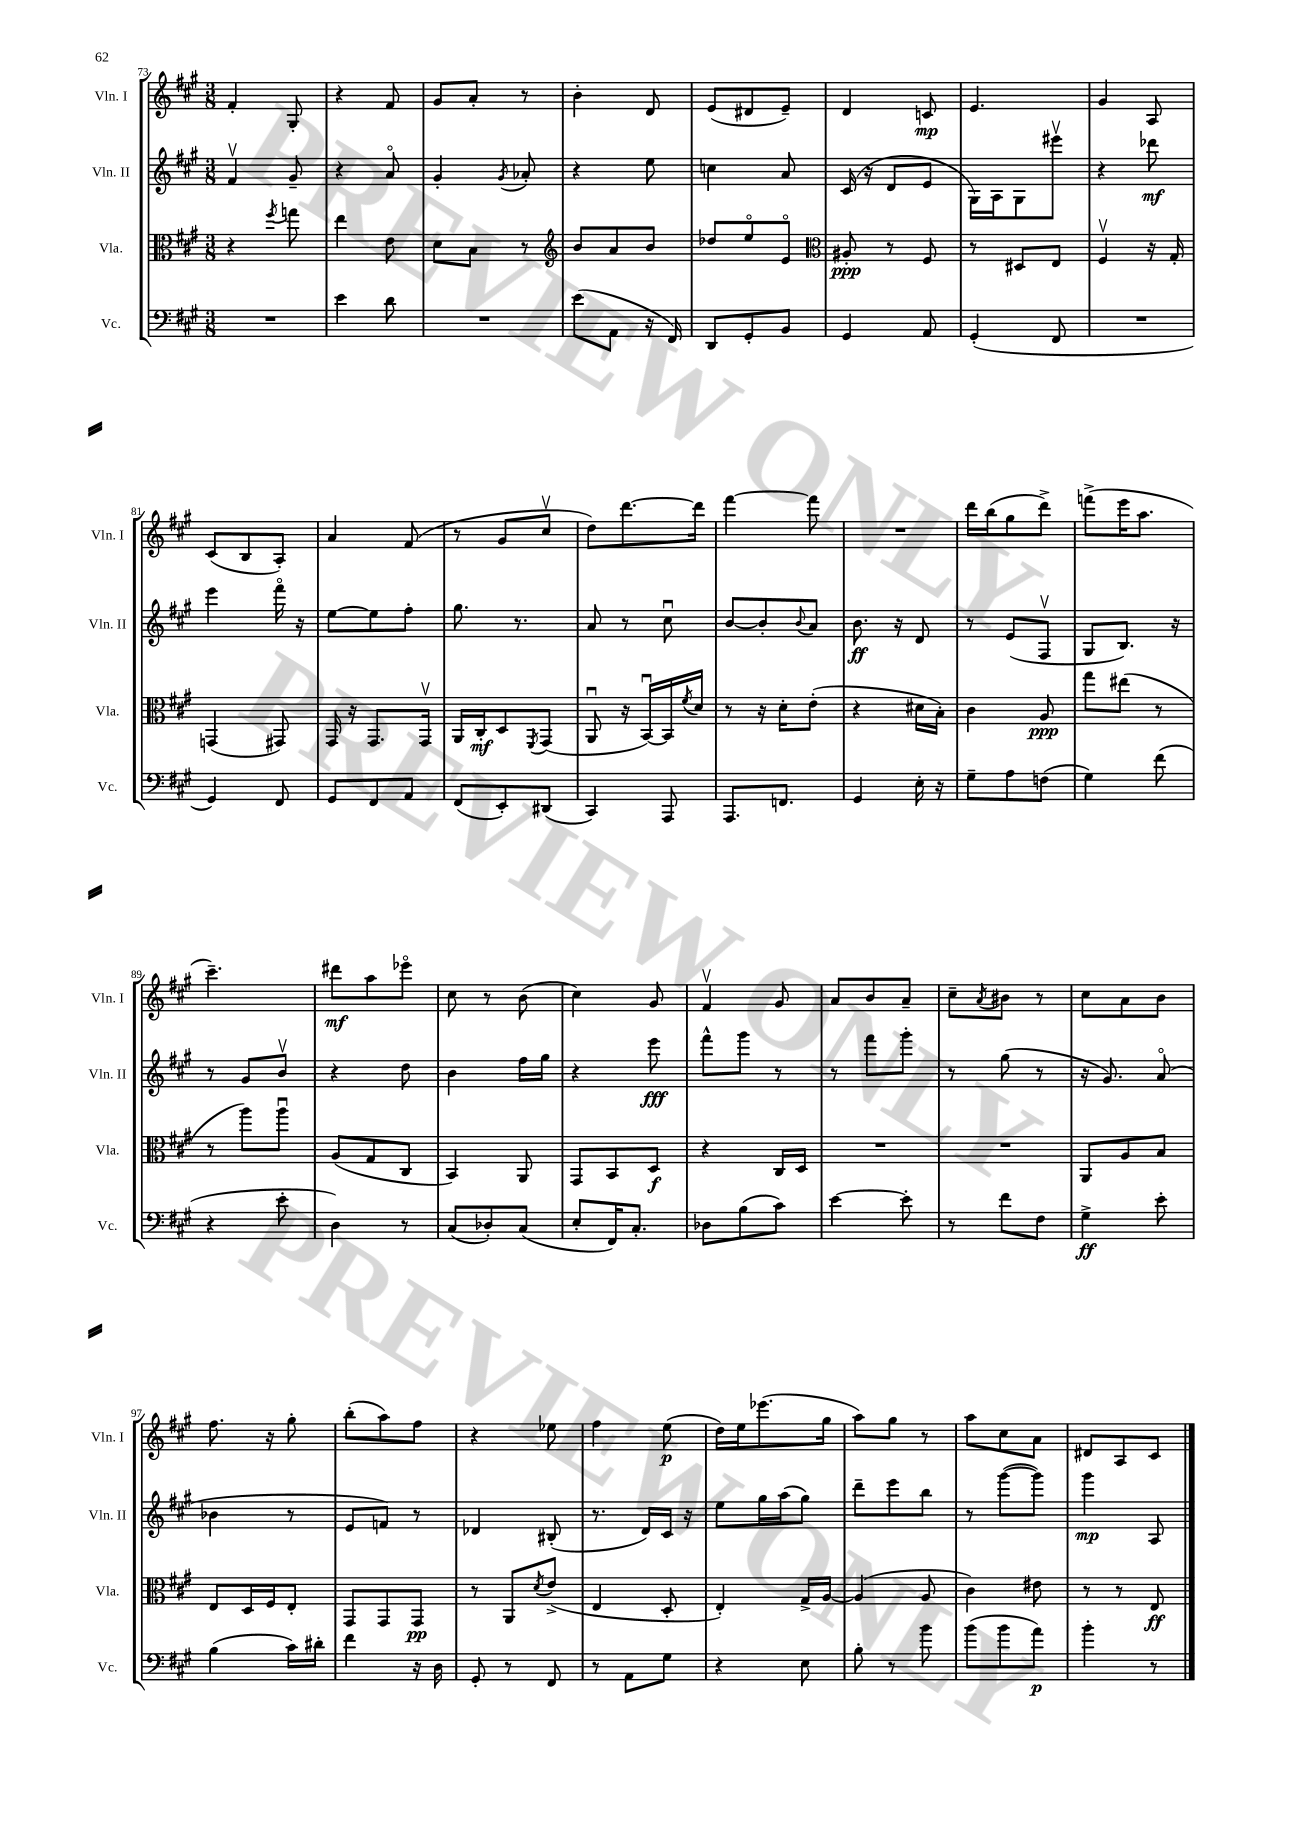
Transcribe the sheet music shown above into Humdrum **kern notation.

**kern	**dynam	**kern	**dynam	**kern	**dynam	**kern	**dynam
*part4	*part4	*part3	*part3	*part2	*part2	*part1	*part1
*staff4	*staff4	*staff3	*staff3	*staff2	*staff2	*staff1	*staff1
*I"Vc.	*	*I"Vla.	*	*I"Vln. II	*	*I"Vln. I	*
*I'Vc.	*	*I'Vla.	*	*I'Vln. II	*	*I'Vln. I	*
*clefF4	*	*clefC3	*	*clefG2	*	*clefG2	*
*k[f#c#g#]	*	*k[f#c#g#]	*	*k[f#c#g#]	*	*k[f#c#g#]	*
*M3/8	*	*M3/8	*	*M3/8	*	*M3/8	*
=73	=73	=73	=73	=73	=73	=73	=73
4.r	.	4r	.	4f#v/	.	4f#'/	.
.	.	8qff#/	.	.	.	.	.
.	.	8ggn\	.	8g#~/	.	8G#'/	.
=74	=74	=74	=74	=74	=74	=74	=74
4e\	.	4ee\	.	4r	.	4r	.
8d\	.	8e\	.	8a/	.	8f#/	.
=75	=75	=75	=75	=75	=75	=75	=75
4.r	.	8d\L	.	4g#'/	.	8g#/L	.
.	.	8B\J	.	.	.	8a'/J	.
.	.	.	.	8qg#/	.	.	.
.	.	8r	.	8a-X'/	.	8r	.
=76	=76	=76	=76	=76	=76	=76	=76
*	*	*clefG2	*	*	*	*	*
(8e\L	.	8b/L	.	4r	.	4b'\	.
8AA\J	.	8a/	.	.	.	.	.
16r	.	8b/J	.	8ee\	.	8d/	.
16FF#/)	.	.	.	.	.	.	.
=77	=77	=77	=77	=77	=77	=77	=77
8DD/L	.	8dd-X/L	.	4ccn\	.	(8e/L	.
8GG#'/	.	8ee/	.	.	.	8d#X/	.
8BB/J	.	8e/J	.	8a/	.	8e~/J)	.
=78	=78	=78	=78	=78	=78	=78	=78
*	*	*clefC3	*	*	*	*	*
4GG#/	.	8A#X'/	ppp	(16c#/	.	4d/	.
.	.	.	.	16r	.	.	.
.	.	8r	.	8d/L	.	.	.
8AA/	.	8F#/	.	8e/J	.	8cn/	mp
=79	=79	=79	=79	=79	=79	=79	=79
(4GG#'/	.	8r	.	16G#\LL)	.	4.e/	.
.	.	.	.	16A\J	.	.	.
.	.	8D#X/L	.	8G#\	.	.	.
8FF#/	.	8E/J	.	8eee#Xv\J	.	.	.
=80	=80	=80	=80	=80	=80	=80	=80
4.r	.	4F#v/	.	4r	.	4g#/	.
.	.	16r	.	8ddd-X\	mf	8A/	.
.	.	16G#'/	.	.	.	.	.
!!LO:LB:g=z
=81	=81	=81	=81	=81	=81	=81	=81
4GG#/)	.	(4GGn/	.	4eee\	.	(8c#/L	.
.	.	.	.	.	.	8B/	.
8FF#/	.	8GG#X/)	.	16fff#\	.	8A'/J)	.
.	.	.	.	16r	.	.	.
=82	=82	=82	=82	=82	=82	=82	=82
8GG#/L	.	16GG#/	.	[8ee\L	.	4a/	.
.	.	16r	.	.	.	.	.
8FF#/	.	8.GG#/L	.	8ee\]	.	.	.
8AA/J	.	.	.	8ff#'\J	.	(8f#/	.
.	.	16GG#v/Jk	.	.	.	.	.
=83	=83	=83	=83	=83	=83	=83	=83
(8FF#/L	.	16AA/LL	.	8.gg#\	.	8r	.
.	.	16C#'/J	mf	.	.	.	.
8EE'/)	.	8D/	.	.	.	8g#/L	.
.	.	.	.	8.r	.	.	.
.	.	8qFF#/	.	.	.	.	.
(8DD#X/J	.	(8GG#/J	.	.	.	8cc#v/J	.
=84	=84	=84	=84	=84	=84	=84	=84
4CC#/)	.	8AAu/	.	8a/	.	8dd\L)	.
.	.	16r	.	8r	.	[8.ddd\	.
.	.	[16BBu/LL)	.	.	.	.	.
8AAA/	.	16BB/]	.	8cc#u\	.	.	.
.	.	8qf#/	.	.	.	.	.
.	.	16d/JJ	.	.	.	16ddd\Jk]	.
=85	=85	=85	=85	=85	=85	=85	=85
8.AAA/L	.	8r	.	[8b/L	.	[4fff#\	.
.	.	16r	.	8b'/]	.	.	.
8.FFn/J	.	16d'\KL	.	.	.	.	.
.	.	.	.	8qqb/	.	.	.
.	.	(8e'\J	.	8a/J	.	8fff#\]	.
=86	=86	=86	=86	=86	=86	=86	=86
4GG#/	.	4r	.	8.b\	ff	4.r	.
.	.	.	.	16r	.	.	.
16E'\	.	16d#X\LL	.	8d/	.	.	.
16r	.	16B'\JJ)	.	.	.	.	.
=87	=87	=87	=87	=87	=87	=87	=87
8G#~\L	.	4c#\	.	8r	.	16ddd\LL	.
.	.	.	.	.	.	(16bb\J	.
8A\	.	.	.	(8e/L	.	8gg#\	.
(8Fn\J	.	8A/	ppp	8F#v/J	.	8ddd^\J)	.
=88	=88	=88	=88	=88	=88	=88	=88
4G#\)	.	8gg#\L	.	8G#/L	.	(8fffn^\L	.
.	.	(8ee#X\J	.	8.B/J)	.	16eee\K	.
.	.	.	.	.	.	8.aa\J	.
(8f#\	.	8r	.	.	.	.	.
.	.	.	.	16r	.	.	.
!!LO:LB:g=z
=89	=89	=89	=89	=89	=89	=89	=89
4r	.	8r	.	8r	.	4.ccc#~\)	.
.	.	8aa\L)	.	8g#/L	.	.	.
8e'\	.	8aau\J	.	8bv/J	.	.	.
=90	=90	=90	=90	=90	=90	=90	=90
4D\)	.	(8A/L	.	4r	.	8ddd#X\L	mf
.	.	8G#/	.	.	.	8aa\	.
8r	.	8C#/J	.	8dd\	.	8eee-X\J	.
=91	=91	=91	=91	=91	=91	=91	=91
(8C#/L	.	4BB/)	.	4b\	.	8cc#\	.
8D-X'/)	.	.	.	.	.	8r	.
(8C#/J	.	8AA/	.	16ff#\LL	.	(8b\	.
.	.	.	.	16gg#\JJ	.	.	.
=92	=92	=92	=92	=92	=92	=92	=92
8E'/L	.	8GG#/L	.	4r	.	4cc#\)	.
16FF#/K)	.	8BB/	.	.	.	.	.
8.C#'/J	.	.	.	.	.	.	.
.	.	8D/J	f	8eee\	fff	8g#/	.
=93	=93	=93	=93	=93	=93	=93	=93
8D-X\L	.	4r	.	8fff#^^\L	.	4f#v/	.
(8B\	.	.	.	8ggg#\J	.	.	.
8c#\J)	.	16C#/LL	.	8r	.	8g#/	.
.	.	16D/JJ	.	.	.	.	.
=94	=94	=94	=94	=94	=94	=94	=94
[4e\	.	4.r	.	8r	.	8a/L	.
.	.	.	.	8fff#\L	.	8b/	.
8e'\]	.	.	.	8ggg#'\J	.	8a~/J	.
=95	=95	=95	=95	=95	=95	=95	=95
8r	.	4.r	.	8r	.	8cc#~\L	.
.	.	.	.	.	.	8qa/	.
8f#\L	.	.	.	(8gg#\	.	8b#X\J	.
8F#\J	.	.	.	8r	.	8r	.
=96	=96	=96	=96	=96	=96	=96	=96
4G#^\	ff	8AA/L	.	16r	.	8cc#\L	.
.	.	.	.	8.g#/)	.	.	.
.	.	8A/	.	.	.	8a\	.
8e'\	.	8B/J	.	(8a/	.	8b\J	.
!!LO:LB:g=z
=97	=97	=97	=97	=97	=97	=97	=97
(4B\	.	8E/L	.	4b-X\	.	8.ff#\	.
.	.	16D/L	.	.	.	.	.
.	.	16F#/J	.	.	.	16r	.
16c#\LL)	.	8E'/J	.	8r	.	8gg#'\	.
16d#X'\JJ	.	.	.	.	.	.	.
=98	=98	=98	=98	=98	=98	=98	=98
4f#\	.	8GG#/L	.	8e/L	.	(8bb'\L	.
.	.	8GG#/	.	8fn/J)	.	8aa\)	.
16r	.	8GG#/J	pp	8r	.	8ff#\J	.
16D\	.	.	.	.	.	.	.
=99	=99	=99	=99	=99	=99	=99	=99
8GG#'/	.	8r	.	4d-X/	.	4r	.
8r	.	8AA/L	.	.	.	.	.
.	.	8qd/	.	.	.	.	.
8FF#/	.	(8e^/J	.	(8B#X'/	.	8ee-X\	.
=100	=100	=100	=100	=100	=100	=100	=100
8r	.	4E/	.	8.r	.	4ff#\	.
8AA\L	.	.	.	.	.	.	.
.	.	.	.	16d/LL)	.	.	.
8G#\J	.	8D'/	.	16c#/JJ	.	(8ee\	p
.	.	.	.	16r	.	.	.
=101	=101	=101	=101	=101	=101	=101	=101
4r	.	4E'/)	.	8ee\L	.	16dd\LL)	.
.	.	.	.	.	.	16ee\J	.
.	.	.	.	16gg#\L	.	(8.eee-X\	.
.	.	.	.	(16aa\J	.	.	.
8E\	.	16G#^/LL	.	8gg#\J)	.	.	.
.	.	[16A/JJ	.	.	.	16gg#\Jk	.
=102	=102	=102	=102	=102	=102	=102	=102
8B'\	.	(4A/]	.	8ddd~\L	.	8aa\L)	.
8r	.	.	.	8eee\	.	8gg#\J	.
8b\	.	8A/	.	8bb\J	.	8r	.
=103	=103	=103	=103	=103	=103	=103	=103
(8b\L	.	4c#\)	.	8r	.	8aa\L	.
8b\	.	.	.	([8ggg#\L	.	8cc#\	.
8a\J)	p	8e#X\	.	8ggg#\J])	.	8a\J	.
=104	=104	=104	=104	=104	=104	=104	=104
4b'\	.	8r	.	4ggg#\	mp	8d#X/L	.
.	.	8r	.	.	.	8A/	.
8r	.	8E/	ff	8A/	.	8c#/J	.
==	==	==	==	==	==	==	==
*-	*-	*-	*-	*-	*-	*-	*-
